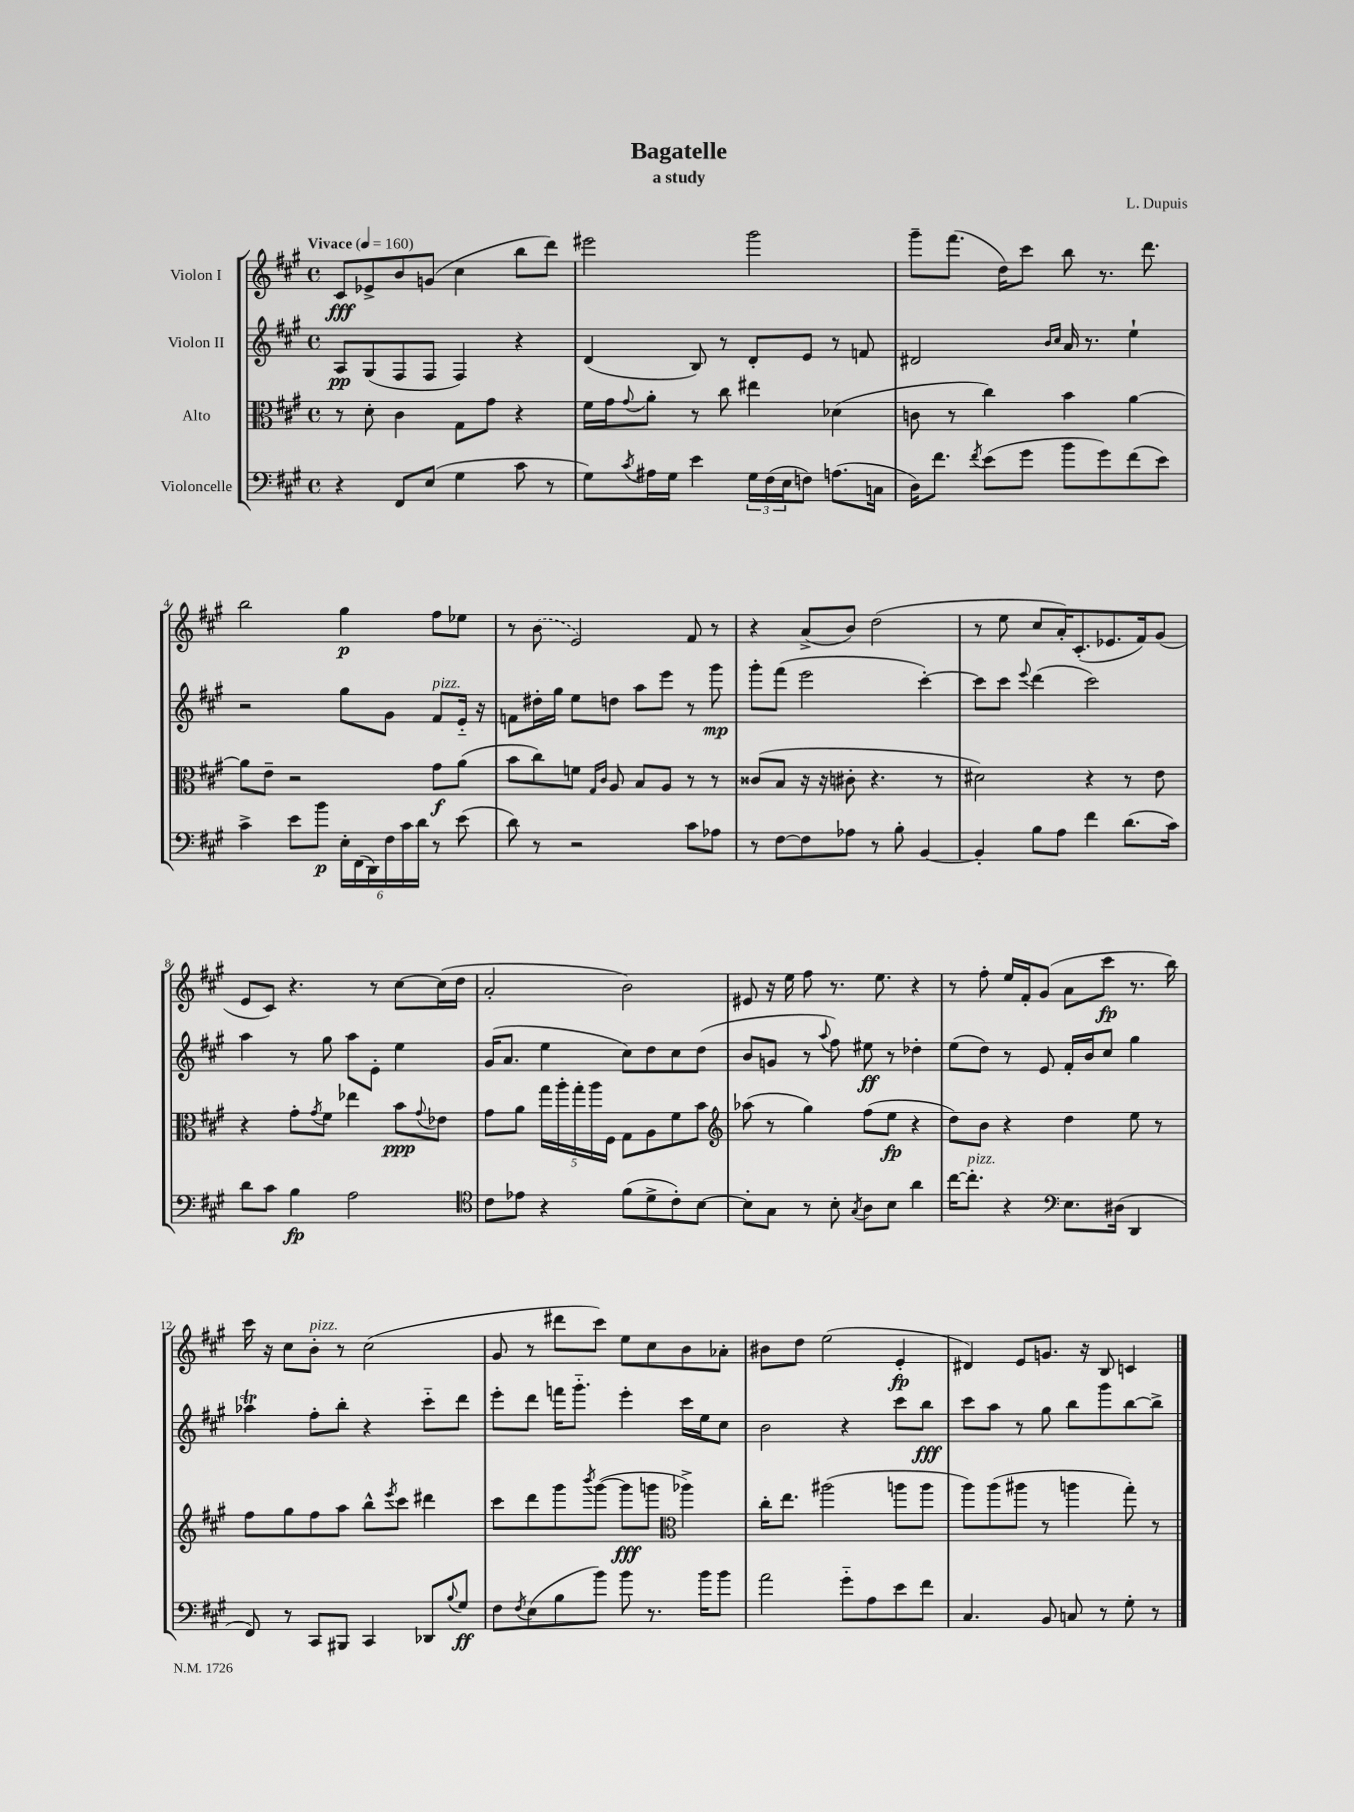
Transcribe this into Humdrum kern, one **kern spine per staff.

**kern	**dynam	**kern	**dynam	**kern	**dynam	**kern	**dynam
*part4	*part4	*part3	*part3	*part2	*part2	*part1	*part1
*staff4	*staff4	*staff3	*staff3	*staff2	*staff2	*staff1	*staff1
*I"Violoncelle	*	*I"Alto	*	*I"Violon II	*	*I"Violon I	*
*clefF4	*	*clefC3	*	*clefG2	*	*clefG2	*
*k[f#c#g#]	*	*k[f#c#g#]	*	*k[f#c#g#]	*	*k[f#c#g#]	*
*M4/4	*	*M4/4	*	*M4/4	*	*M4/4	*
*met(c)	*	*met(c)	*	*met(c)	*	*met(c)	*
*MM160	*	*MM160	*	*MM160	*	*MM160	*
=1	=1	=1	=1	=1	=1	=1	=1
!	!	!	!	!	!	!LO:TX:a:B:t=Vivace	!
4r	.	8r	.	8A/L	pp	8c#/L	fff
.	.	8d'\	.	(8G#/	.	8e-X^/	.
8FF#/L	.	4c#\	.	8F#/	.	8b/	.
(8E/J	.	.	.	8F#/J	.	(8gn/J	.
4G#\	.	8G#\L	.	4F#/)	.	4cc#\	.
.	.	8g#\J	.	.	.	.	.
8c#\	.	4r	.	4r	.	8bb\L	.
8r	.	.	.	.	.	8ddd\J)	.
=2	=2	=2	=2	=2	=2	=2	=2
8G#\L)	.	16f#\LL	.	(4d/	.	2eee#X\	.
.	.	16g#\J	.	.	.	.	.
8qc#/	.	8qqg#/	.	.	.	.	.
16A#X\L	.	8a'\J	.	.	.	.	.
16G#\JJ	.	.	.	.	.	.	.
4e\	.	8r	.	8B/)	.	.	.
.	.	8cc#\	.	8r	.	.	.
24G#\LL	.	4ee#X\	.	8d'/L	.	2ggg#\	.
(24F#\	.	.	.	.	.	.	.
24E\J	.	.	.	.	.	.	.
8Fn\J)	.	.	.	8e/J	.	.	.
(8.An\L	.	(4d-X\	.	8r	.	.	.
.	.	.	.	8fn/	.	.	.
16Cn\Jk	.	.	.	.	.	.	.
=3	=3	=3	=3	=3	=3	=3	=3
16D\KL)	.	8cn\	.	2d#X/	.	8ggg#~\L	.
8.f#\J	.	.	.	.	.	.	.
.	.	8r	.	.	.	(8.fff#\J	.
8qf#/	.	.	.	.	.	.	.
(8e\L	.	4cc#\)	.	.	.	.	.
.	.	.	.	.	.	16dd\KL)	.
8g#\J	.	.	.	.	.	8ccc#\J	.
.	.	.	.	16qqb/LL	.	.	.
.	.	.	.	16qqcc#/JJ	.	.	.
8b\L	.	4b\	.	16a/	.	8bb\	.
.	.	.	.	8.r	.	.	.
8g#\)	.	.	.	.	.	8.r	.
(8f#\	.	[4a\	.	4ee`\	.	.	.
.	.	.	.	.	.	8.ddd\	.
8e\J)	.	.	.	.	.	.	.
!!LO:LB:g=z
=4	=4	=4	=4	=4	=4	=4	=4
4c#^\	.	8a\L]	.	2r	.	2bb\	.
.	.	8e~\J	.	.	.	.	.
8e\L	.	2r	.	.	.	.	.
8b\J	p	.	.	.	.	.	.
24E'\LL	.	.	.	8gg#\L	.	4gg#\	p
(24FF#\	.	.	.	.	.	.	.
24DD\)	.	.	.	.	.	.	.
24F#\	.	.	.	8g#\J	.	.	.
24c#\	.	.	.	.	.	.	.
24d\JJ	.	.	.	.	.	.	.
!	!	!	!	!LO:TX:a:i:t=pizz.	!	!	!
8r	.	8g#\L	f	8f#/L	.	8ff#\L	.
(8e\	.	(8a\J	.	16e/Jk	.	8ee-X\J	.
.	.	.	.	16r	.	.	.
=5	=5	=5	=5	=5	=5	=5	=5
8d\)	.	8b\L	.	8fn\L	.	8r	.
8r	.	8cc#\)	.	16dd#X'\L	.	(8b\	.
.	.	.	.	16gg#\JJ	.	.	.
2r	.	8fn\J	.	8ee\L	.	2e/)	.
.	.	16qqG#/LL	.	.	.	.	.
.	.	16qqc#/JJ	.	.	.	.	.
.	.	8A/	.	8ddn\J	.	.	.
.	.	8B/L	.	8aa\L	.	.	.
.	.	8A/J	.	8eee\J	.	.	.
8c#\L	.	8r	.	8r	.	8f#/	.
8A-X\J	.	8r	.	8ggg#\	mp	8r	.
=6	=6	=6	=6	=6	=6	=6	=6
8r	.	(8c##X/L	.	8ggg#'\L	.	4r	.
[8F#\L	.	8B/J	.	(8fff#\J	.	.	.
8F#\]	.	16r	.	2eee\	.	(8a^/L	.
.	.	16r	.	.	.	.	.
8A-X\J	.	8c#X'\	.	.	.	8b/J)	.
8r	.	4.r	.	.	.	(2dd\	.
8B'\	.	.	.	.	.	.	.
[4BB/	.	.	.	[4ccc#'\)	.	.	.
.	.	8r	.	.	.	.	.
=7	=7	=7	=7	=7	=7	=7	=7
4BB'/]	.	2d#X\)	.	8ccc#\L]	.	8r	.
.	.	.	.	8ccc#\J	.	8ee\	.
.	.	.	.	8qqeee/	.	.	.
8B\L	.	.	.	(4ddd\	.	8cc#/L	.
8A\J	.	.	.	.	.	16a'/K)	.
.	.	.	.	.	.	(8.c#'/	.
4f#\	.	4r	.	2ccc#\)	.	.	.
.	.	.	.	.	.	8.e-X/	.
(8.d\L	.	8r	.	.	.	.	.
.	.	.	.	.	.	16f#/k)	.
.	.	8e\	.	.	.	(8g#/J	.
16c#\Jk)	.	.	.	.	.	.	.
!!LO:LB:g=z
=8	=8	=8	=8	=8	=8	=8	=8
8d\L	.	4r	.	4aa\	.	8e/L	.
8c#\J	.	.	.	.	.	8c#/J)	.
4B\	fp	8g#'\L	.	8r	.	4.r	.
.	.	8qg#/	.	.	.	.	.
.	.	8f#\J	.	8gg#\	.	.	.
2A\	.	4ee-X\	.	8aa\L	.	.	.
.	.	.	.	8e'\J	.	8r	.
.	.	8b\L	ppp	4ee\	.	[8cc#\L	.
.	.	8qqg#/	.	.	.	.	.
.	.	8e-X\J	.	.	.	(16cc#\L]	.
.	.	.	.	.	.	16dd\JJ	.
=9	=9	=9	=9	=9	=9	=9	=9
*clefC4	*	*	*	*	*	*	*
8c#\L	.	8g#\L	.	(16g#/KL	.	2a'/	.
.	.	.	.	8.a/J	.	.	.
8e-X\J	.	8a\J	.	.	.	.	.
4r	.	20gg#\LL	.	4ee\	.	.	.
.	.	20aa'\	.	.	.	.	.
.	.	20gg#'\	.	.	.	.	.
.	.	20aa\	.	.	.	.	.
.	.	20F#\JJ	.	.	.	.	.
(8f#\L	.	8G#\L	.	8cc#\L)	.	2b\)	.
8d^\	.	8A\	.	8dd\	.	.	.
8c#'\)	.	8f#\	.	8cc#\	.	.	.
[8B\J	.	8b\J	.	(8dd\J	.	.	.
=10	=10	=10	=10	=10	=10	=10	=10
*	*	*clefG2	*	*	*	*	*
8B'\L]	.	(8aa-X\	.	8b/L	.	8e#X/	.
8G#\J	.	8r	.	8gn/J	.	16r	.
.	.	.	.	.	.	16ee\	.
8r	.	4gg#\)	.	8r	.	8ff#\	.
.	.	.	.	8qqaa/	.	.	.
8B'\	.	.	.	8ff#\)	.	8.r	.
8qG#/	.	.	.	.	.	.	.
8A\L	.	(8ff#\L	.	8ee#X\	ff	.	.
.	.	.	.	.	.	8.ee\	.
8B\J	.	8ee\J	fp	8r	.	.	.
4a\	.	4r	.	4dd-X'\	.	4r	.
=11	=11	=11	=11	=11	=11	=11	=11
[16cc#\KL	.	8dd\L)	.	(8ee\L	.	8r	.
!LO:TX:a:i:t=pizz.	!	!	!	!	!	!	!
8.cc#'\J]	.	.	.	.	.	.	.
.	.	8b\J	.	8dd\J)	.	8ff#'\	.
4r	.	4r	.	8r	.	16ee/LL	.
.	.	.	.	.	.	16f#'/J	.
.	.	.	.	8e/	.	(8g#/J	.
*clefF4	*	*	*	*	*	*	*
8.E\L	.	4dd\	.	16f#'/LL	.	8a\L	.
.	.	.	.	16b/J	.	.	.
.	.	.	.	8cc#/J	.	8ccc#\J	fp
(16D#X\Jk	.	.	.	.	.	.	.
4DD/	.	8ee\	.	4gg#\	.	8.r	.
.	.	8r	.	.	.	.	.
.	.	.	.	.	.	16bb\)	.
!!LO:LB:g=z
=12	=12	=12	=12	=12	=12	=12	=12
8FF#/)	.	8ff#\L	.	4aa-XT\	.	16ccc#\	.
.	.	.	.	.	.	16r	.
8r	.	8gg#\	.	.	.	8cc#\L	.
!	!	!	!	!	!	!LO:TX:a:i:t=pizz.	!
8CC#/L	.	8ff#\	.	8ff#'\L	.	8b'\J	.
8BBB#X/J	.	8aa\J	.	8bb'\J	.	8r	.
4CC#/	.	8bb^^\L	.	4r	.	(2cc#\	.
.	.	8qeee/	.	.	.	.	.
.	.	8ccc#\J	.	.	.	.	.
8DD-X/L	.	4ddd#X\	.	8ccc#\L	.	.	.
8qqB/	.	.	.	.	.	.	.
8G#/J	ff	.	.	8ddd\J	.	.	.
=13	=13	=13	=13	=13	=13	=13	=13
8F#\L	.	8ccc#\L	.	8eee'\L	.	8g#/	.
8qF#/	.	.	.	.	.	.	.
(8E\	.	8ddd\	.	8ddd\J	.	8r	.
8B\	.	8ggg#\	.	16fffn\KL	.	8ddd#X\L	.
.	.	.	.	8.ggg#\J	.	.	.
.	.	8qbbb/	.	.	.	.	.
8b\J)	.	([8ggg#\J	.	.	.	8ccc#\J)	.
8b\	.	8ggg#\L]	fff	4eee'\	.	8ee\L	.
8.r	.	8gggn\J	.	.	.	8cc#\	.
*	*	*clefC3	*	*	*	*	*
.	.	4aa-X^\)	.	16ccc#\LL	.	8b\	.
16b\KL	.	.	.	16ee\J	.	.	.
8b\J	.	.	.	8cc#\J	.	8a-X'\J	.
=14	=14	=14	=14	=14	=14	=14	=14
2a\	.	16cc#'\KL	.	2b\	.	8b#X\L	.
.	.	8.ee\J	.	.	.	.	.
.	.	.	.	.	.	8dd\J	.
.	.	(2aa#X\	.	.	.	(2ee\	.
8g#\L	.	.	.	4r	.	.	.
8A\	.	.	.	.	.	.	.
8e\	.	8aan\L	.	8ccc#\L	.	4e'/	fp
8f#\J	.	8aa\J	.	8bb\J	fff	.	.
=15	=15	=15	=15	=15	=15	=15	=15
4.C#/	.	8aa\L)	.	8ccc#\L	.	4d#X/)	.
.	.	(8aa\	.	8aa\J	.	.	.
.	.	8aa#X\J	.	8r	.	8e/L	.
8BB/	.	8r	.	8gg#\	.	8.gn/J	.
8Cn/	.	4aan\	.	8bb\L	.	.	.
.	.	.	.	.	.	16r	.
8r	.	.	.	8ggg#\	.	8B/	.
8G#'\	.	8gg#'\)	.	[8bb\	.	4cn/	.
8r	.	8r	.	8bb^\J]	.	.	.
==	==	==	==	==	==	==	==
*-	*-	*-	*-	*-	*-	*-	*-
